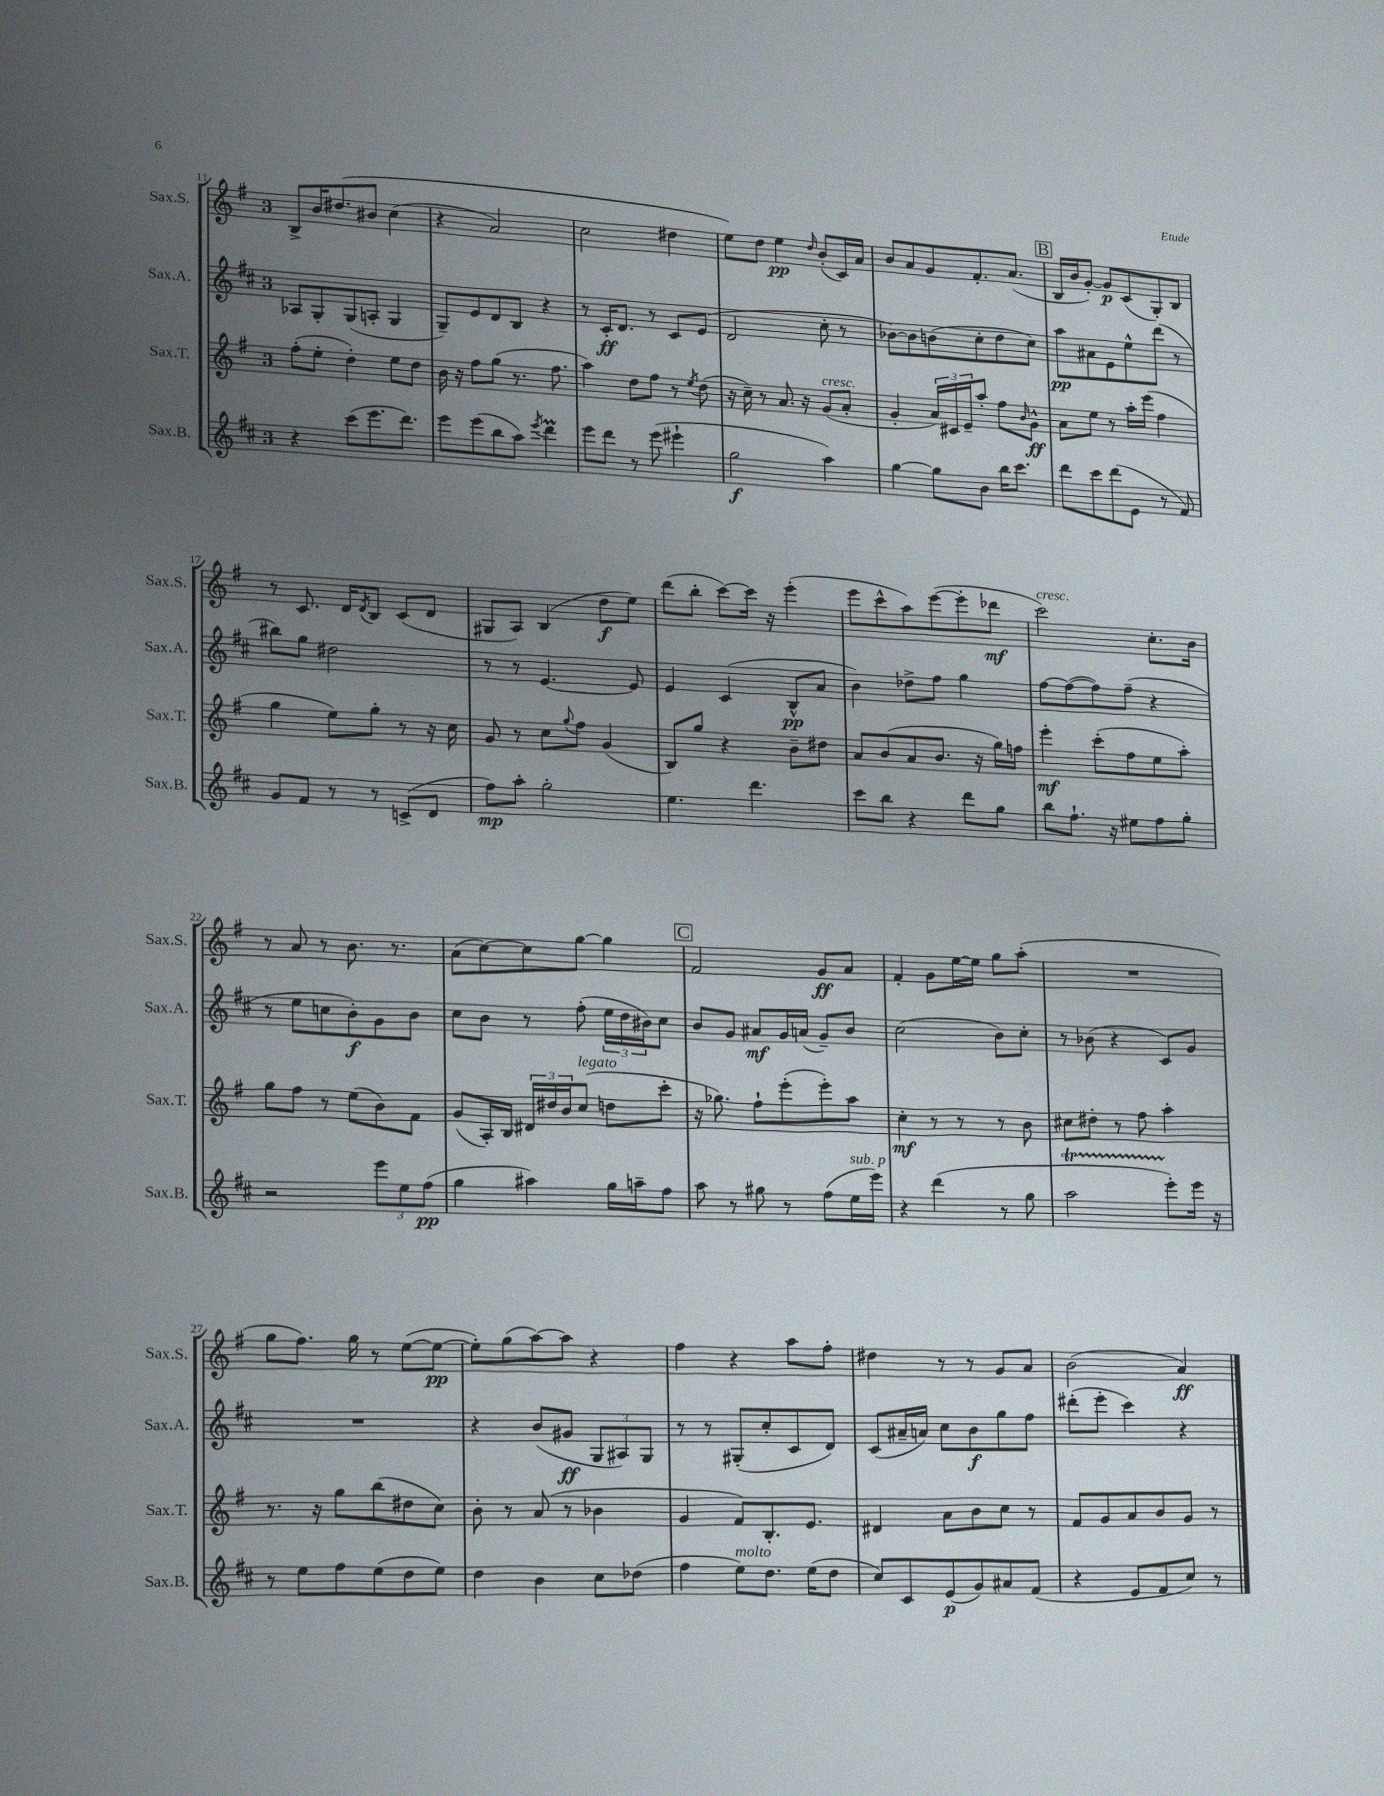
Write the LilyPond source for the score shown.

<<
\new StaffGroup <<
\new Staff = "s0" \with { instrumentName = "Sax.S." shortInstrumentName = "Sax.S." } {
    \clef treble \key g \major \once \override Staff.TimeSignature.style = #'single-digit \time 3/4
    b8-> b'16 dis''8.\( bis'8 c''4( |
    r4 a'2) |
    c''2 dis''4 |
    e''8\) d''8 e''4\pp \grace { d''16 } b'8-.( c'16) a'16 |
    b'8 a'8 g'8 fis'8.-. a'8.( |
    \mark \markup { \box "B" } b16 b'16 g'8~-.) g'8\p c'8( g8-.) b8 |
    r8 c'8. d'16 \acciaccatura { d'8 } b8 c'8( d'8 |
    gis8 a8) b4( d''8\f e''8) |
    d'''8( b''8-. c'''8~) c'''16 r16 e'''4-.( |
    e'''8 c'''8-^ a''8) e'''8~( e'''8-. des'''8\mf |
    c'''2^\markup { \italic "cresc." }) c''8.-. b'16 |
    r8 a'8 r8 b'8. r8. |
    a'8( c''8~) c''8 g''8~ g''4 |
    \mark \markup { \box "C" } fis'2 g'8\ff a'8 |
    fis'4-. g'8 e''16~ e''16 g''8 a''8-.( |
    R2. |
    g''8 fis''8.) g''16 r8 e''8~( e''8~\pp |
    e''8-.) g''8( a''8~) a''8 r4 |
    fis''4 r4 a''8 fis''8-. |
    dis''4 r8 r8 g'8 a'8 |
    b'2( a'4\ff) \bar "|." |
}
\new Staff = "s1" \with { instrumentName = "Sax.A." shortInstrumentName = "Sax.A." } {
    \clef treble \key d \major \once \override Staff.TimeSignature.style = #'single-digit \time 3/4
    aes8 g8-. g8( a8-. g4 |
    g8--) e'8 d'8 b8 r4 |
    r8 cis'16-.\ff d'8. r8 cis'8 e'8( |
    d'2 cis''8-. r8 |
    bes'8~) bes'8 b'8( cis''8-. d''8 cis''8) |
    \mark \markup { \box "B" } a''8\pp ais'8 e'8 e''8-^ d'''8( r8 |
    bis''8) g''8 dis''2 |
    r8 r8 e'4.~ e'8 |
    e'4 cis'4( b8-^\pp a'8 |
    b'4) des''8-> fis''8 g''4 |
    fis''8~ fis''8~( fis''8) fis''8--( r4 |
    r8 e''8 c''8 b'8-.\f) g'8 b'8 |
    cis''8 b'8 r8 fis''8-.( \tuplet 3/2 { e''16 d''16 bis'16) } cis''8 |
    \mark \markup { \box "C" } b'8 g'8 ais'8\mf g'16 a'16( g'8--) b'8 |
    cis''2( b'8) cis''8-. |
    r8 bes'8( r4 cis'8) g'8 |
    R2. |
    r4 b'8( gis'8\ff \tuplet 3/2 { g8 ais8) g8 } |
    r8 r8 gis8-.( cis''8-. cis'8 d'8) |
    cis'8( ais'16-- a'16) cis''8 b'8\f g''8 fis''8 |
    dis'''8-.( e'''8-. cis'''4) r4 \bar "|." |
}
\new Staff = "s2" \with { instrumentName = "Sax.T." shortInstrumentName = "Sax.T." } {
    \clef treble \key g \major \once \override Staff.TimeSignature.style = #'single-digit \time 3/4
    fis''8-.( e''8-. d''4-.) e''8 d''8 |
    b'16 r16 fis''8 g''8( r8. fis''8. |
    a''4) d''8 fis''8 r8 \acciaccatura { e''8 } d''8( |
    r16 c''16--) r8 a'8. r16 g'8^\markup { \italic "cresc." }( a'8-. |
    g'4-. \tuplet 3/2 { a'16) cis'16 e'16-- } a''8-. fis''8 \grace { b'16 } g'8-^\ff |
    \mark \markup { \box "B" } a'8 e''8 r8 a''16-. e'''16( fis''4 |
    g''4 e''8) g''8-. r8 r16 c''16 |
    g'8 r8 c''8 \appoggiatura { g''8 } fis''8 g'4( |
    b8) g''8 r4 b'8-- dis''8 |
    a'8 b'8( a'8 b'8. r16 g''16) f''16 |
    e'''4-.\mf c'''8-.( fis''8 e''8 a''8-.) |
    g''8 fis''8 r8 e''8( b'8) fis'8 |
    g'8( a16-.) b16 \tuplet 3/2 { dis'16 dis''16 b'16 } c''8^\markup { \italic "legato" }( d''8 c'''8-. |
    \mark \markup { \box "C" } r16 ges''8.) fis''8-! e'''8-.( e'''8-.) a''8 |
    c''4-.\mf r8 r8 r8 b'8 |
    cis''8 dis''8-. r8 fis''8 a''4-. |
    r8. r16 g''8 b''8( dis''8 c''8) |
    b'8-. r8 a'8( r8 bes'4 |
    g'4 fis'8) b8.-. e'8. |
    dis'4 a'8 b'8 c''8 r8 |
    fis'8 g'8 a'8 b'8 g'8 r8 \bar "|." |
}
\new Staff = "s3" \with { instrumentName = "Sax.B." shortInstrumentName = "Sax.B." } {
    \clef treble \key d \major \once \override Staff.TimeSignature.style = #'single-digit \time 3/4
    r4 cis'''8( e'''8. d'''8.) |
    e'''8 e'''8( b''8 a''8) \acciaccatura { e'''8 } d'''4\prall |
    e'''8 d'''8 r8 e'''8( eis'''4-! |
    g''2\f a''4) |
    g''4~ g''8 b'8 b''16 cis'''8. |
    \mark \markup { \box "B" } d'''8 cis'''8 d'''8( e'8 r8 fis'8) |
    g'8 fis'8 r8 r8 c'8->( d'8 |
    fis''8\mp) a''8-. g''2-. |
    e''4. d'''4. |
    cis'''8 b''8 r4 d'''8 g''8 |
    b''8 fis''8.-! r16 eis''8 fis''8 g''8-. |
    r2 \tuplet 3/2 { e'''8 e''8 fis''8\pp( } |
    g''4 ais''4) g''16 a''16-- fis''8 |
    \mark \markup { \box "C" } a''8 r8 gis''8 r8 fis''8( e''16^\markup { \italic "sub. p" } e'''16) |
    r4 d'''4( r8 g''8 |
    a''2\startTrillSpan e'''8-.\stopTrillSpan) e'''16 r16 |
    r8 e''8 fis''8 e''8( d''8 e''8) |
    d''4 b'4 cis''8 des''8( |
    fis''4 e''8^\markup { \italic "molto" }) d''8. e''16( d''8 |
    cis''8) cis'8 e'8\p( g'8) ais'8 fis'8( |
    r4 e'8 fis'8 cis''8) r8 \bar "|." |
}
>>
>>
\layout { \context { \Score currentBarNumber = #11 } }
